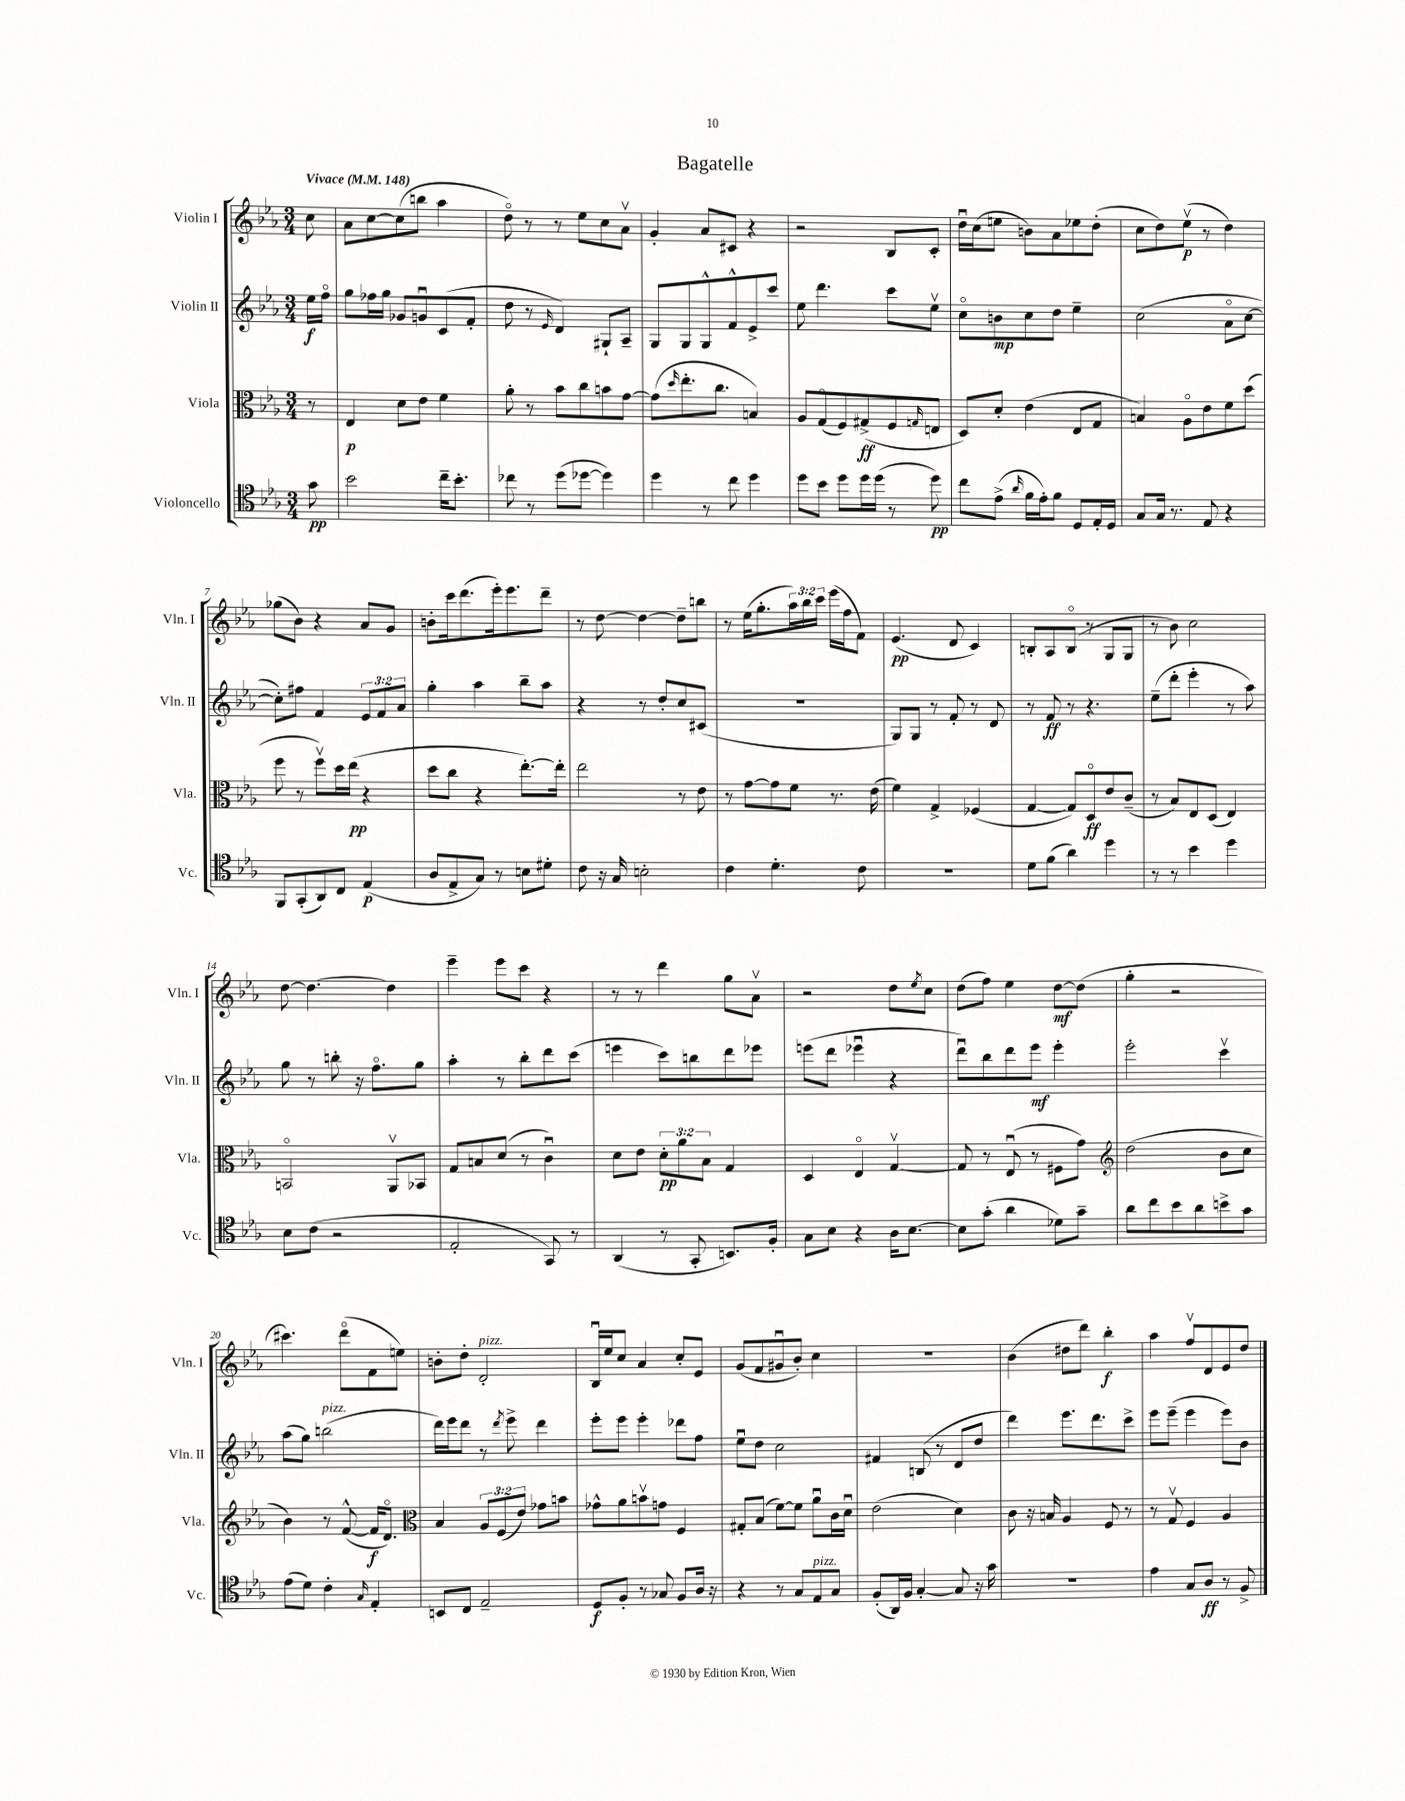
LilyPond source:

\header { title = "Bagatelle" }
<<
\new StaffGroup <<
\new Staff = "s0" \with { instrumentName = "Violin I" shortInstrumentName = "Vln. I" } {
    \clef treble \key ees \major \numericTimeSignature \time 3/4 \override Staff.TupletNumber.text = #tuplet-number::calc-fraction-text \partial 8 \tempo "Vivace" 4 = 148
    c''8 |
    aes'8 c''8~ c''8( b''8 aes''4 |
    d''8\flageolet) r8 r8 ees''8 c''8 aes'8\upbow |
    g'4-. aes'8 cis'8 r4 |
    r2 bes8 c'8-. |
    d''16\downbow c''16( e''8 b'8) aes'8 ees''8 d''8-.( |
    c''8 d''8) ees''8\upbow\p( r8 d''4) |
    ges''8( bes'8) r4 aes'8 g'8 |
    b'8-. c'''16 d'''8.( ees'''16-.) ees'''8. d'''8-- |
    r8 d''8~ d''4~ d''8-- b''8 |
    r8 ees''16( g''8.-. \tuplet 3/2 { aes''16) bes''16 c'''16 } ees'''16( f''16 f'8) |
    ees'4.\pp( d'8 c'4) |
    b8-. aes8 b8\flageolet( r8 g8 g8 |
    r8 bes'8) c''2 |
    d''8~ d''4.~ d''4 |
    ees'''4-- ees'''8 c'''8 r4 |
    r8 r8 d'''4 g''8 aes'8\upbow |
    r2 d''8 \acciaccatura { ees''8 } c''8 |
    d''8( f''8) ees''4 d''8~\mf d''8( |
    g''4-. r2 |
    cis'''4.) d'''8\flageolet( f'8 e''8) |
    b'8-. d''8-. d'2-.^\markup { \italic "pizz." } |
    bes16\downbow ees''16 c''8 aes'4 c''8-. ees'8 |
    g'8( f'8 gis'8\downbow bes'8-.) c''4 |
    R2. |
    bes'4( dis''8 d'''8) bes''4-.\f |
    aes''4 f''8\upbow d'8 ees'8 d''8 \bar "|." |
}
\new Staff = "s1" \with { instrumentName = "Violin II" shortInstrumentName = "Vln. II" } {
    \clef treble \key ees \major \numericTimeSignature \time 3/4 \override Staff.TupletNumber.text = #tuplet-number::calc-fraction-text \partial 8
    ees''16\f f''16\flageolet |
    g''8 fes''16 g''16 ges'8 g'8\downbow c'8( f'8-. |
    d''8 r8 \grace { ees'16 } d'4) gis8-! aes8-- |
    g8 g8 g8-^ f'8-^ ees'8-> c'''8 |
    ees''8 d'''4. c'''8 ees''8\upbow |
    c''8\flageolet b'8\mp c''8 d''8 ees''4-- |
    c''2( aes'8\flageolet c''8~ |
    c''8-.) fis''8 f'4 \tuplet 3/2 { ees'8 f'8 aes'8 } |
    g''4-. aes''4 bes''8-- aes''8 |
    r4 r8 d''8-. c''8 cis'8( |
    R2. |
    g8) g8 r8 f'8-. r8 d'8 |
    r8 f'8\ff r8 r4. |
    ees''8--( d'''8-. ees'''4-. r8 aes''8) |
    g''8 r8 b''8-. r16 f''8.\flageolet g''8 |
    aes''4-. r8 bes''8-. d'''8 c'''8( |
    e'''4 c'''8) b''8 d'''8 ees'''8 |
    e'''8( d'''8 ees'''4\downbow r4 |
    d'''8\downbow) bes''8 d'''8 ees'''8\mf ees'''4-. |
    ees'''2-. c'''4\upbow |
    aes''8( g''8) b''2^\markup { \italic "pizz." }( |
    d'''16) ees'''16 d'''8 r8 \acciaccatura { d'''8 } ees'''8-> d'''4 |
    ees'''8-. ees'''8 ees'''4-. des'''8 f''8 |
    ees''8\downbow d''8 c''2 |
    fis'4 b8( r8 d'8 d''8 |
    d'''4) ees'''8. d'''8. c'''8-> |
    ees'''8 ees'''8--( ees'''4 ees'''8) bes'8 \bar "|." |
}
\new Staff = "s2" \with { instrumentName = "Viola" shortInstrumentName = "Vla." } {
    \clef alto \key ees \major \numericTimeSignature \time 3/4 \override Staff.TupletNumber.text = #tuplet-number::calc-fraction-text \partial 8
    r8 |
    ees4\p d'8 ees'8 f'4 |
    aes'8-. r8 bes'8 c''8 b'8 g'8~ |
    g'8( \grace { d''16 } ees''8.-. c''8. b4) |
    aes8 g8\flageolet( f8) gis8->\ff( f8 \grace { g16 } e8 |
    d8) d'8-. ees'4( ees8 g8 |
    b4) aes8\flageolet ees'8 f'8 d''8( |
    f''8 r8 f''8\upbow) d''16 ees''16\pp( r4 |
    d''8 c''8 r4 ees''8.~-.) ees''16-. |
    ees''2 r8 ees'8 |
    r8 g'8~ g'8 f'8 r8. ees'16( |
    f'4) g4-> fes4( |
    g4~ g8) d8\flageolet\ff ees'8 c'8--( |
    r8 bes8) ees8 d8( ees4) |
    b,2\flageolet aes,8\upbow bes,8 |
    g8 b8 d'8( r8 c'4\downbow) |
    d'8 ees'8 \tuplet 3/2 { d'8-.\pp aes'8 bes8 } g4 |
    d4 ees4\flageolet g4~\upbow |
    g8 r8 ees8\downbow( r8 fis8 g'8) |
    \clef treble d''2( bes'8 c''8 |
    bes'4) r8 f'8~-^( f'16\f d'8.\flageolet) |
    \clef alto bes4 \tuplet 3/2 { aes8 f8( ees'8) } ges'8 b'8 |
    ges'8-^ aes'8 b'8\upbow g'8 f4 |
    gis8-. bes8( f'8~) f'8 aes'8\downbow c'16 d'16\downbow |
    ees'2( d'4) |
    c'8 r16 b16 aes4 f8 r8 |
    r8 g8\upbow f4 aes4 \bar "|." |
}
\new Staff = "s3" \with { instrumentName = "Violoncello" shortInstrumentName = "Vc." } {
    \clef tenor \key ees \major \numericTimeSignature \time 3/4 \partial 8
    g'8\pp |
    bes'2 c''16-- bes'8.-. |
    ces''8 r8 d''8( des''8~ des''4) |
    d''4 r8 c''8 d''4 |
    d''8 bes'8 d''8 d''16 d''16( r8 d''8\pp) |
    c''8 ees'8->( \grace { aes'16 } f'16 ees'16-.) f'8 d8 ees16-. d16 |
    g8 g16 r8. ees8 r4 |
    f,8 g,8-.( aes,8) c8 ees4\p( |
    aes8 ees8-> g8) r8 b8 dis'8-. |
    c'8 r16 g16 b2-. |
    c'4 d'4.-. c'8 |
    R2. |
    d'8 f'8( aes'4) d''4 |
    r8 r8 bes'4 d''4 |
    bes8 c'8( r2 |
    ees2-. g,8) r8 |
    aes,4( r8 g,8-. b,8.) f16-. |
    g8 bes8 r4 aes16 bes8.~ |
    bes8 g'8-.( aes'4 des'8) g'8-- |
    aes'8 c''8 bes'8 aes'8 b'8-> g'8 |
    ees'8( d'8) c'4-. \grace { g16 } ees4-. |
    b,8 c8 ees2-- |
    d8\f f8-. r8 ges8 f8 aes16 r16 |
    r4 r8 g8 ees8^\markup { \italic "pizz." } g8 |
    f8-.( aes,16) f16 g4~-. g8 r16 g'16 |
    R2. |
    ees'4 g8 aes8\ff r8 f8-> \bar "|." |
}
>>
>>
